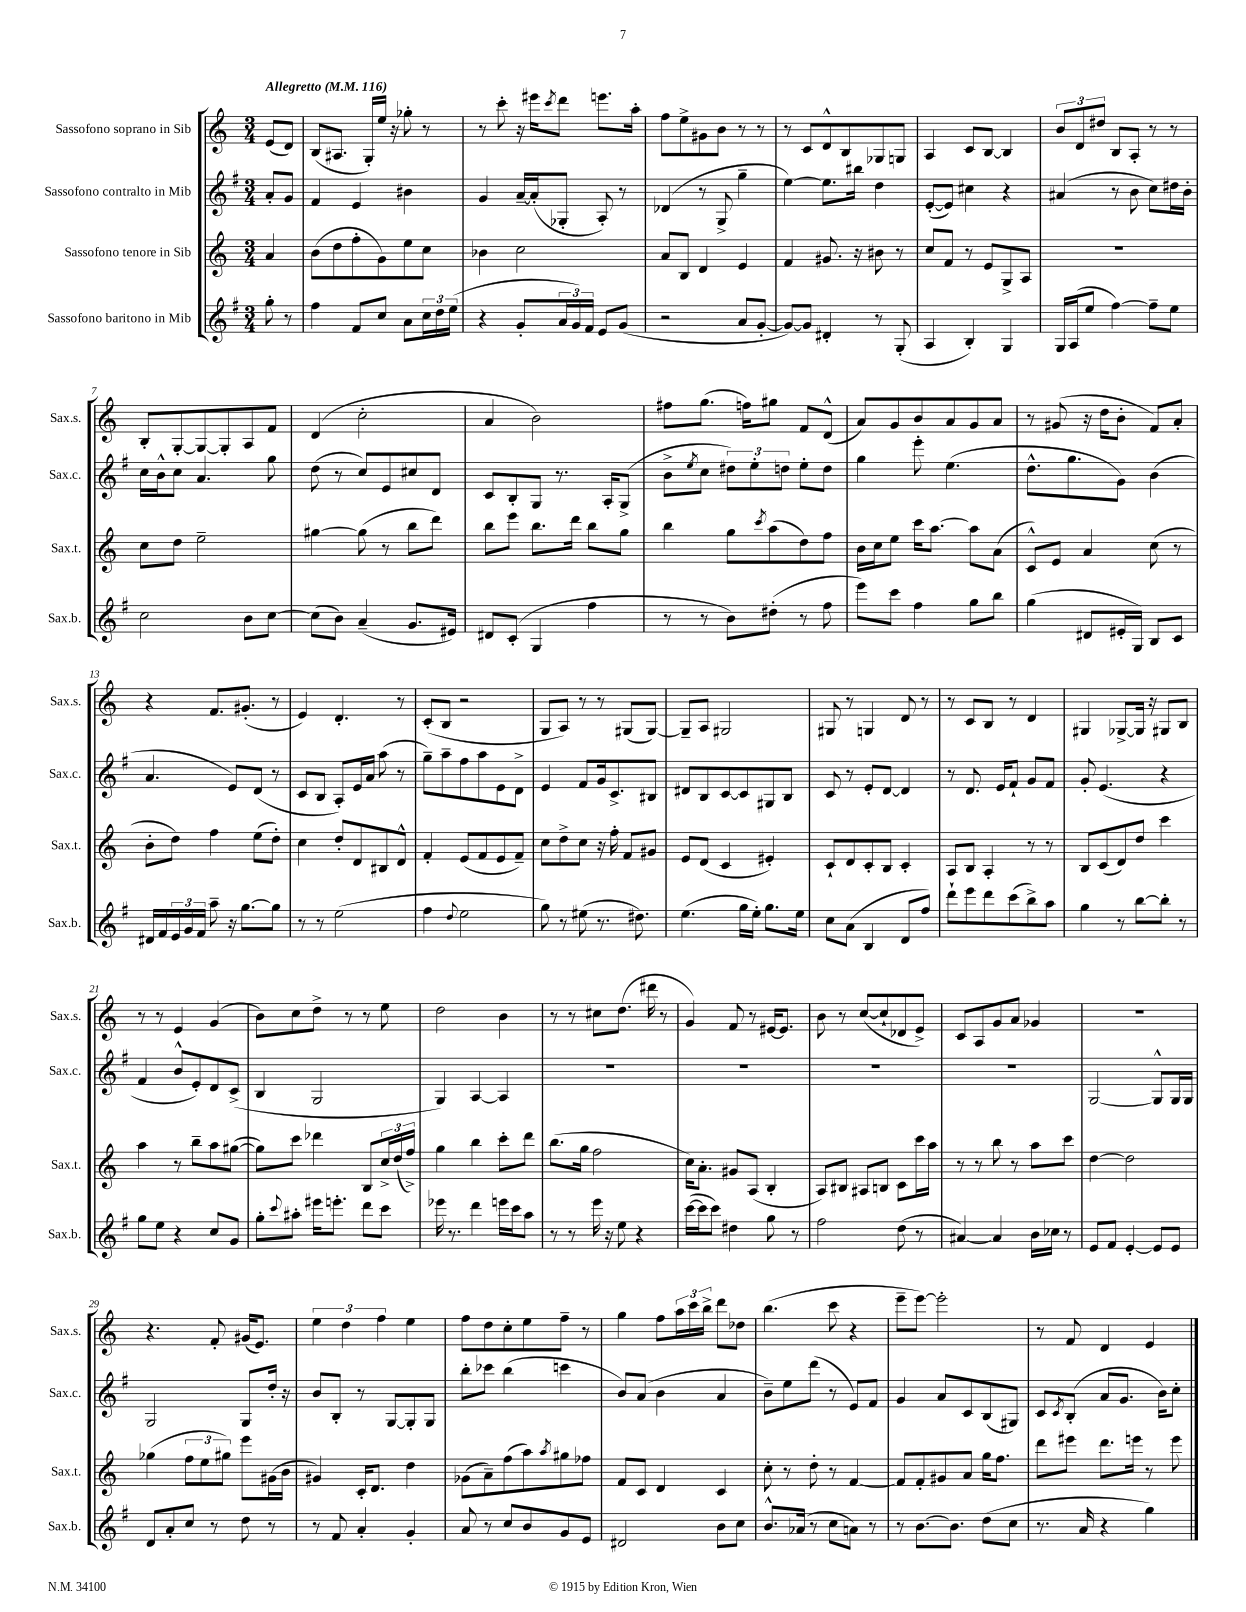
<<
\new StaffGroup <<
\new Staff = "s0" \with { instrumentName = "Sassofono soprano in Sib" shortInstrumentName = "Sax.s." } {
    \clef treble \key c \major \numericTimeSignature \time 3/4 \partial 4 \tempo "Allegretto" 4 = 116
    e'8( d'8) |
    b8( ais8. g16-.) e''16 r16 ges''8-. r8 |
    r8 c'''8-. r16 eis'''16 \acciaccatura { c'''8 } d'''8 e'''8. a''16-. |
    f''8 e''8-> gis'8 b'8 r8 r8 |
    r8 c'8 d'8-^ b8 ges8 g8 |
    a4 c'8 b8~ b4 |
    \tuplet 3/2 { b'8 d'8 dis''8 } b8 a8-. r8 r8 |
    b8-. g8~-. g8~ g8-. a8 f'8 |
    d'4( c''2-. |
    a'4 b'2) |
    fis''8 g''8.( f''16) gis''8 f'8 d'8-^( |
    a'8) g'8 b'8 a'8 g'8 a'8 |
    r8 gis'8( r16 d''16 b'8-. f'8) a'8-. |
    r4 f'8. gis'8.-.( r8 |
    e'4) d'4.-. r8 |
    c'8-.( b8 r2 |
    g8 a8) r8 r8 gis8( gis8~) |
    gis8-- a8 gis2 |
    gis8 r8 g4 d'8 r8 |
    r8 c'8 b8 r8 d'4 |
    gis4 ges8~-> ges16 r16 gis8 b8 |
    r8 r8 e'4 g'4( |
    b'8) c''8 d''8-> r8 r8 e''8 |
    d''2 b'4 |
    r8 r8 cis''8 d''8.( dis'''16 r8 |
    g'4) f'8 r8 eis'16~ eis'8. |
    b'8 r8 c''8~( c''8-! des'8 e'8->) |
    c'8 a8 g'8 a'8 ges'4 |
    R2. |
    r4. f'8-. gis'16( e'8.) |
    \tuplet 3/2 { e''4 d''4 f''4 } e''4 |
    f''8 d''8 c''8-. e''8 f''8-- r8 |
    g''4 f''8 \tuplet 3/2 { a''16 c'''16 b''16-> } d'''8 des''8 |
    b''4.( c'''8 r4 |
    e'''8-- e'''8~) e'''2-. |
    r8 f'8 d'4 e'4 \bar "|." |
}
\new Staff = "s1" \with { instrumentName = "Sassofono contralto in Mib" shortInstrumentName = "Sax.c." } {
    \clef treble \key g \major \numericTimeSignature \time 3/4 \partial 4
    a'8-. g'8 |
    fis'4 e'4 bis'4 |
    g'4 a'16~-- a'16-.( ges8-. a8-.) r8 |
    des'4( r8 g8-> g''4-- |
    e''4~) e''8. bis''16 d''4 |
    e'8~-.( e'8) cis''4 r4 |
    ais'4( r8 b'8 c''8) dis''16 b'16-. |
    c''16 b'16-^ c''8 a'4. g''8 |
    d''8( r8 c''8) e'8 cis''8 d'8 |
    c'8 b8-. g8 r8. a16-. g8->( |
    b'8-> \acciaccatura { e''8 } c''8 \tuplet 3/2 { dis''8) e''8-. d''8 } e''8-. d''8 |
    g''4 e'''8-. e''4.( |
    d''8.-^ g''8. g'8) b'4( |
    a'4. e'8) d'8( r8 |
    c'8 b8 a8-.) e'16 a'16 a''8( r8 |
    g''8--) a''8-- fis''8 a''8 e'8 d'8-> |
    e'4 fis'8 g'16 c'8.-> bis8 |
    dis'8 b8 c'8~ c'8 gis8 b8 |
    c'8 r8 e'8-. d'8~ d'4 |
    r8 d'8. e'16 fis'8-! g'8 fis'8 |
    g'8-. e'4.( r4 |
    fis'4 b'8-^ e'8-.) d'8 c'8->( |
    b4 g2 |
    g4) a4~ a4 |
    R2. |
    R2. |
    R2. |
    R2. |
    g2~ g8-^ g16 g16 |
    g2 g8 d''16-. r16 |
    b'8 b8-. r8 g8~ g8-. g8 |
    b''8-. ces'''8 b''4( c'''4 |
    b'8) a'8( b'4 a'4 |
    b'8--) e''8 d'''8( r8 e'8) fis'8 |
    g'4 a'8 c'8 b8( gis8) |
    c'8 \acciaccatura { c'8 } b8-.( a'8 g'8. b'16) c''8-. \bar "|." |
}
\new Staff = "s2" \with { instrumentName = "Sassofono tenore in Sib" shortInstrumentName = "Sax.t." } {
    \clef treble \key c \major \numericTimeSignature \time 3/4 \partial 4
    a'4 |
    b'8( d''8 f''8-. g'8) e''8 c''8 |
    bes'4 c''2 |
    a'8 b8 d'4 e'4 |
    f'4 gis'8. r16 bis'8 r8 |
    c''8 f'8 r8 e'8 g8-> a8 |
    R2. |
    c''8 d''8 e''2-- |
    gis''4~ gis''8( r8 b''8 d'''8) |
    b''8 e'''8 b''8. d'''16 b''8 g''8 |
    b''4 g''8 \acciaccatura { c'''8 } a''8( d''8) f''8 |
    b'16 c''16 e''8 c'''16 a''8.~ a''8 a'8( |
    c'8-^) e'8 a'4 c''8( r8 |
    b'8-. d''8) f''4 e''8( d''8-.) |
    c''4 d''8-. d'8 bis8 d'8-^ |
    f'4-. e'8( f'8 e'8 f'8--) |
    c''8 d''8-> c''8 r16 f''16-. f'8 gis'8 |
    e'8 d'8( c'4 eis'4-.) |
    c'8-! d'8 c'8-. b8 c'4-. |
    a8 b8 a4-. r8 r8 |
    b8 c'8( d'8) d''8 c'''4 |
    a''4 r8 b''8-- a''8 gis''8~( |
    gis''8) c'''8 des'''4 b8 \tuplet 3/2 { c''16-> d''16( f''16->) } |
    g''4 b''4 c'''8-. d'''8 |
    b''8.( g''16 f''2 |
    c''16) a'8.-. gis'8 a8( b4-. |
    a8) bis8 ais8 b8 c'8 c'''16 a''16 |
    r8 r8 b''8 r8 a''8 c'''8 |
    d''4~ d''2 |
    ges''4( \tuplet 3/2 { f''8 e''8 gis''8) } e'''8 gis'16( b'16 |
    gis'4) c'16-. d'8. d''4 |
    ges'8( a'8--) f''8( a''8) \acciaccatura { a''8 } gis''8 fes''8 |
    f'8 c'8 d'4 c'4 |
    c''8-. r8 d''8-. r8 f'4~ |
    f'8 f'8-. gis'8 a'8 g''16 f''8. |
    d'''8 eis'''8 d'''8. e'''16 r8 e'''8 \bar "|." |
}
\new Staff = "s3" \with { instrumentName = "Sassofono baritono in Mib" shortInstrumentName = "Sax.b." } {
    \clef treble \key g \major \numericTimeSignature \time 3/4 \partial 4
    g''8-. r8 |
    fis''4 fis'8 c''8 a'8 \tuplet 3/2 { c''16 d''16 e''16( } |
    r4 g'8-. \tuplet 3/2 { a'16 g'16) fis'16 } e'8 g'8( |
    r2 a'8 g'8~-. |
    g'8~) g'8 dis'4-. r8 g8-.( |
    a4 b4-.) g4 |
    g16 a16( e''8 fis''4~) fis''8-- e''8 |
    c''2 b'8 c''8~ |
    c''8( b'8) a'4--( g'8. eis'16) |
    dis'8 c'8-.( g4 fis''4 |
    r8 r8 b'8) dis''8-.( r8 fis''8 |
    e'''8) c'''8 fis''4 g''8 b''8 |
    g''4( dis'8 eis'16-. g16) b8 c'8 |
    dis'16 fis'16 \tuplet 3/2 { e'16 g'16 fis'16 } a''8-- r16 g''8.~ g''8 |
    r8 r8 e''2( |
    fis''4 \appoggiatura { d''8 } e''2 |
    g''8) r8 eis''8( r8. dis''8.) |
    e''4.( g''16 e''16-.) g''8. e''16 |
    c''8 a'8( b4 d'8 fis''8) |
    d'''8-! e'''8 d'''8 c'''8( b''8->) a''8 |
    g''4 r8 b''8~ b''8-. r8 |
    g''8 e''8 r4 c''8 g'8 |
    g''8-. \appoggiatura { c'''8 } ais''8-. eis'''16 e'''8.-. d'''8 c'''8 |
    ees'''16 r8. d'''4 e'''16 c'''16 a''8 |
    r8 r8 e'''16 r16 e''8 r4 |
    c'''16~( c'''16 c'''8) dis''4 g''8 r8 |
    fis''2 d''8( r8 |
    ais'4~) ais'4 b'16 ces''16 r8 |
    e'8 fis'8 e'4~-. e'8 e'8 |
    d'8 a'8-. c''8 r8 d''8 r8 |
    r8 fis'8 a'4-. g'4-. |
    a'8 r8 c''8 b'8 g'8 e'8 |
    dis'2 b'8 c''8 |
    b'8.-^ aes'16( r8 c''8 a'8) r8 |
    r8 b'8.~ b'8. d''8( c''8 |
    r8. a'16 r4 g''4) \bar "|." |
}
>>
>>
